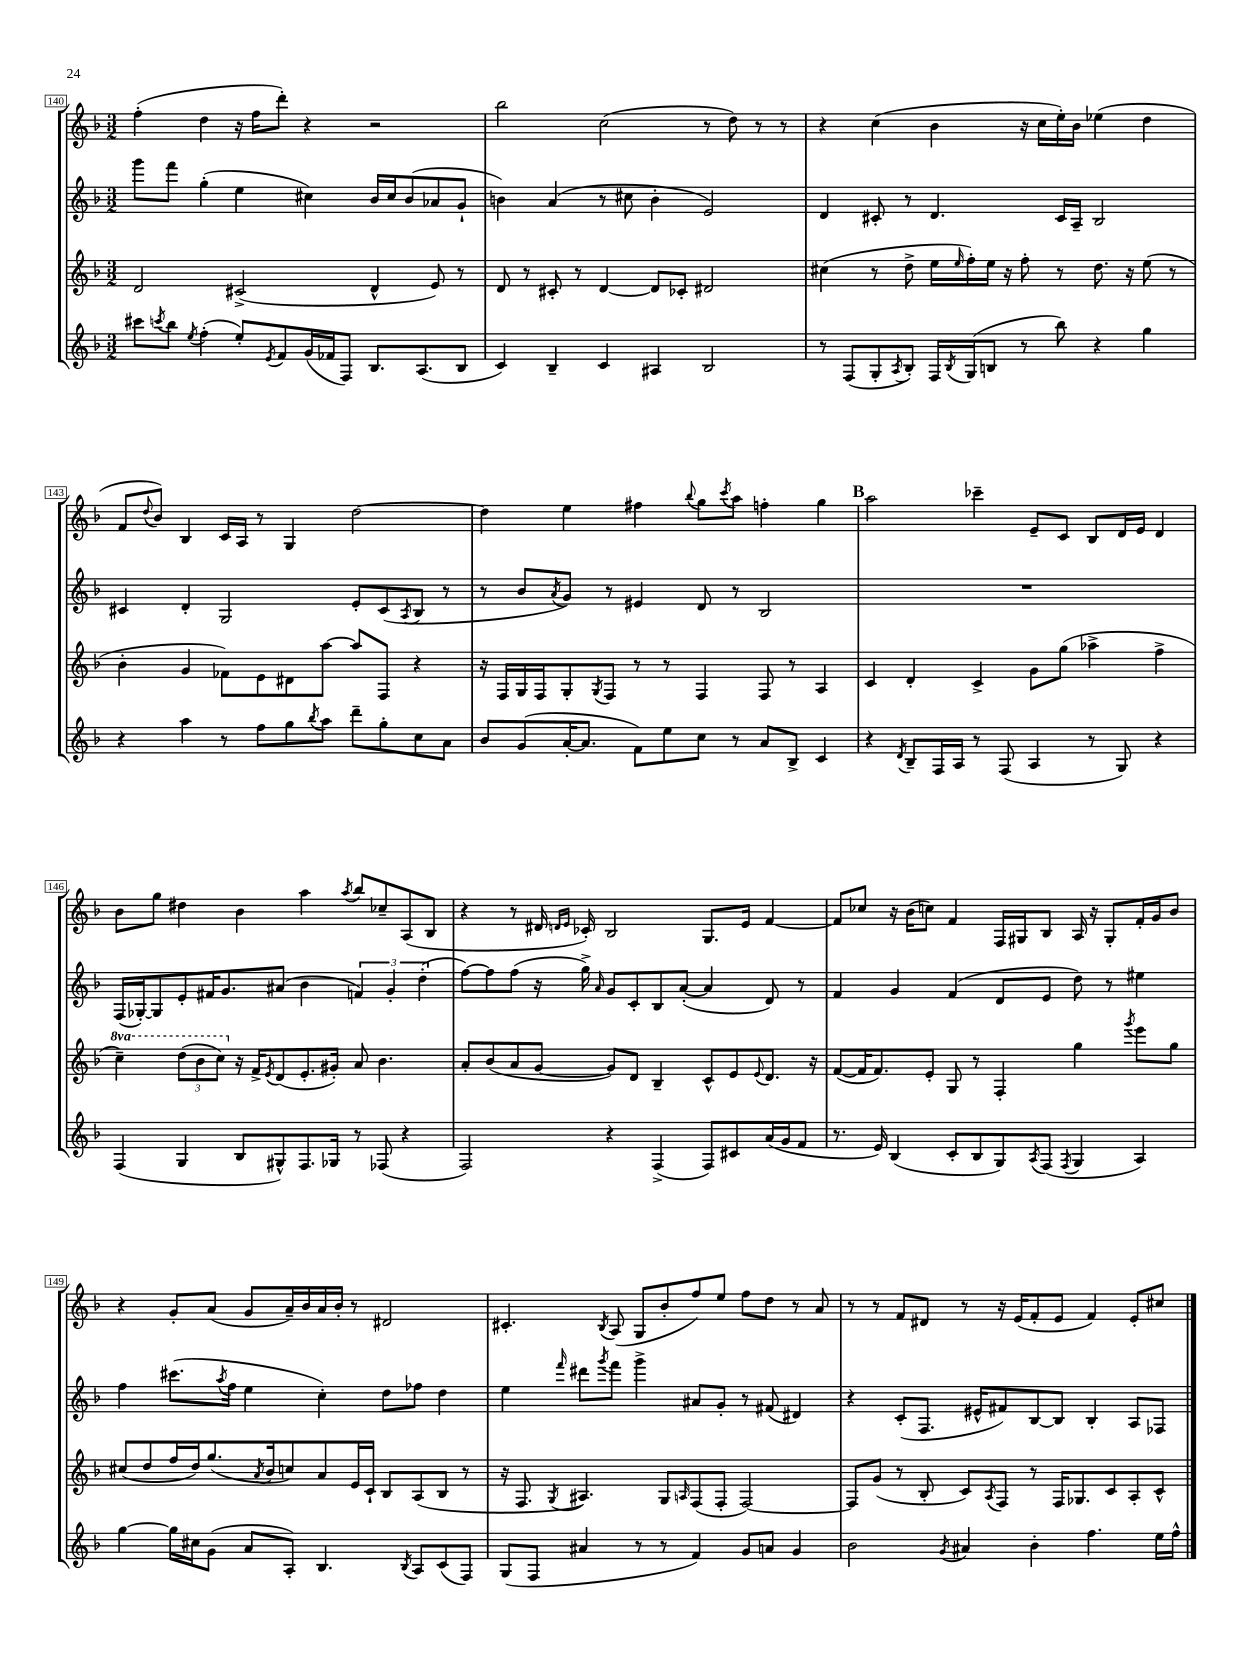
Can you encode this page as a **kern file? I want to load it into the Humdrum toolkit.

**kern	**kern	**kern	**kern
*staff4	*staff3	*staff2	*staff1
*clefG2	*clefG2	*clefG2	*clefG2
*k[b-]	*k[b-]	*k[b-]	*k[b-]
*M3/2	*M3/2	*M3/2	*M3/2
8ccc#\L	2d/	8ggg\L	(4ff'\
8qccc/	.	.	.
8bb-\J	.	8fff\J	.
8qee/	.	.	.
(4ff'\	.	(4gg'\	4dd\
8ee'/L)	(2c#^/	4ee\	16r
.	.	.	16ff\LK
8qe/	.	.	.
8f/	.	.	8ddd'\J)
(16g/L	.	4cc#\)	4r
16f-/J	.	.	.
8F/J)	.	.	.
8.B-/L	4d^^/	16b-/LL	2r
.	.	16cc#/J	.
.	.	(8b-/	.
(8.A/	.	.	.
.	8e/)	8a-/	.
8B-/J	8r	8g`/J	.
=	=	=	=
4c/)	8d/	4b\)	2bb-\
.	8r	.	.
4B-~/	8c#'/	(4a/	.
.	8r	.	.
4c/	[4d/	8r	(2cc\
.	.	8cc#\	.
4A#/	8d/]L	4b'\	.
.	8c-'/J	.	.
2B-/	2d#/	2e/)	8r
.	.	.	8dd\)
.	.	.	8r
.	.	.	8r
=	=	=	=
8r	(4cc#\	4d/	4r
(8F/L	.	.	.
8G'/	8r	8c#'/	(4cc\
8qA/	.	.	.
8B-'/J)	8dd^\	8r	.
16F/LL	16ee\LL	4.d/	4b-\
8qB-/	16qqee/	.	.
(16G/J	16ff'\)	.	.
8B/J	16ee\JJ	.	.
.	16r	.	.
8r	8ff'\	.	16r
.	.	.	16cc\LL
8bb-\)	8r	16c#/LL	16ee'\)
.	.	16A~/JJ	16b-\JJ
4r	8.dd\	2B-/	(4ee-\
.	16r	.	.
4gg\	(8ee\	.	4dd\
.	8r	.	.
=	=	=	=
4r	4b-'\	4c#/	8f/L
.	.	.	8qqdd/
.	.	.	8b-/J)
4aa\	4g/	4d'/	4B-/
8r	8f-\L)	2G/	16c/LL
.	.	.	16A/JJ
8ff\L	8e\	.	8r
8gg\	8d#\	.	4G/
8qbb-/	.	.	.
8aa\J	[8aa\J	.	.
8ddd~\L	8aa/]L	8e'/L	[2dd\
8gg'\	8F/J	(8c#/	.
.	.	8qA/	.
8cc\	4r	8B-/J	.
8a\J	.	8r	.
=	=	=	=
8b-/L	16r	8r	4dd\]
.	16F/LL	.	.
(8g/	16G/	8b-/L	.
.	16F/J	.	.
.	.	8qa/	.
[16a'/K	8G'/	8g/J)	4ee\
8.a/]J	.	.	.
.	8qG/	.	.
.	8F/J	8r	.
8f\L)	8r	4e#/	4ff#\
8ee\	8r	.	.
.	.	.	8qqbb-/
8cc\J	4F/	8d/	8gg\L
.	.	.	8qccc/
8r	.	8r	8aa\J
8a/L	8F/	2B-/	4ff'\
8B-^/J	8r	.	.
4c/	4A/	.	4gg\
=	=	=	=
4r	4c/	1.r	2aa\
8qd/	.	.	.
8B-~/L	4d'/	.	.
16F/L	.	.	.
16A/JJ	.	.	.
8r	4c^/	.	4ccc-~\
(8F/	.	.	.
4A/	8g\L	.	8e~/L
.	(8gg\J	.	8c/J
8r	4aa-^\	.	8B-/L
8G/)	.	.	16d/L
.	.	.	16e/JJ
4r	4ff^\	.	4d/
=	=	=	=
(4F/	4ccc~\)	(16F/LL	8b-\L
.	.	[16G-'/J)	.
.	.	8G-/]	8gg\J
4G/	(12ddd\L	8e'/	4dd#\
.	12bb-\	.	.
.	.	16f#/K	.
.	12ccc\J)	.	.
.	.	8.g/	.
8B-/L	16r	.	4b-\
.	16f^/LK	.	.
.	8qe/	.	.
8G#^^/)	(8d/	(8a#/J	.
8.F/	8.e'/	4b-\	4aa\
16G-/Jk	16g#'/Jk)	.	.
.	.	.	8qaa/
8r	8a/	6f/)	8bb-/L
(8F-/	4.b-\	.	8cc-~/
.	.	6g'/	.
4r	.	.	(8A/
.	.	(6dd'\	.
.	.	.	8B-/J
=	=	=	=
2F/)	8a'/L	[8ff\L)	4r
.	(8b-/	8ff\]	.
.	8a/	(8ff\J	8r
.	[8g/J	16r	16d#/
.	.	.	16qqd/LL
.	.	.	16qqe/JJ
.	.	16gg^\)	16c-'/)
.	.	16qqa/	.
4r	8g/]L)	8g/L	2B-/
.	8d/J	8c'/	.
(4F^/	4B-~/	8B-/	.
.	.	([8a'/J	.
8F/L)	8c^^/L	4a/]	8.G/L
8c#/	8e/	.	.
.	.	.	16e/Jk
.	8qqe/	.	.
(16a/L	8.d/J	8d/)	[4f/
16g/J	.	.	.
8f/J	.	8r	.
.	16r	.	.
=	=	=	=
8.r	([8f/L	4f/	8f/]L
.	16f/]K	.	8cc-/J
16e/)	8.f/)	.	.
(4B-/	.	4g/	16r
.	.	.	(16b-\LK
.	8e'/J	.	8cc\J)
8c'/L	8G/	(4f/	4f/
8B-/	8r	.	.
8G/)	4F'/	8d/L	16F/LL
.	.	.	16G#/J
8qA/	.	.	.
(8F/J	.	8e/J	8B-/J
8qF/	.	.	.
4G/	4gg\	8dd\)	16A/
.	.	.	16r
.	.	8r	8G#'/L
.	8qggg/	.	.
4A/)	8eee\L	4ee#\	16f'/L
.	.	.	16g/J
.	8gg\J	.	8b-/J
=	=	=	=
[4gg\	(8cc#/L	4ff\	4r
.	8dd/	.	.
16gg\]LL	16ff/L	(8.ccc#\L	8g'/L
16cc#\J	16dd/J)	.	.
(8g\J	(8.gg/	.	(8a/J
.	.	8qaa/	.
.	.	16ff\Jk	.
8a/L	.	4ee\	8g/L
.	8qa/	.	.
.	16b-/k	.	.
8A'/J)	8cc/)	.	16a~/L)
.	.	.	16b-/
4.B-/	8a/	4cc'\)	16a/
.	.	.	16b-'/JJ
.	16e/L	.	8r
.	16c`/JJ	.	.
.	8B-/L	8dd\L	2d#/
8qB-/	.	.	.
8A/L	(8A/	8ff-\J	.
(8c/	8B-/J	4dd\	.
8F/J)	8r	.	.
=	=	=	=
(8G/L	16r	4ee\	4.c#'/
.	8.F/	.	.
8F/J	.	.	.
.	8qG/	16qqfff/	.
4a#/	4.A#/)	8ddd#\L	.
.	.	8qggg/	8qB-/
.	.	8fff\J	(8A/
8r	.	4ggg^\	8G/L
8r	8G/L	.	8b-'/
.	16qqA/	.	.
4f/)	(8F/	8a#/L	8ff/)
.	8F'/J	8g'/J	8ee/J
8g/L	[2F/)	8r	8ff\L
8a/J	.	(8f#/	8dd\J
4g/	.	4d#/)	8r
.	.	.	8a/
=	=	=	=
2b-\	8F/]L	4r	8r
.	(8g/J	.	8r
.	8r	(8c'/L	8f/L
.	8B-'/	8.F/J	8d#/J
8qg/	.	.	.
4a#/	8c/L)	.	8r
.	.	16e#^^/LK	.
.	8qA/	.	.
.	8F/J	8f#/)	16r
.	.	.	(16e/LK
4b-'\	8r	[8B-/	8f'/
.	16F/LK	8B-/]J	8e/J
.	8.G-/	.	.
4.ff\	.	4B-'/	4f/)
.	8c/	.	.
.	8A'/	8A/L	8e'/L
16ee\LL	8c^^/J	8F-/J	8cc#/J
16ff^^\JJ	.	.	.
==	==	==	==
*-	*-	*-	*-
